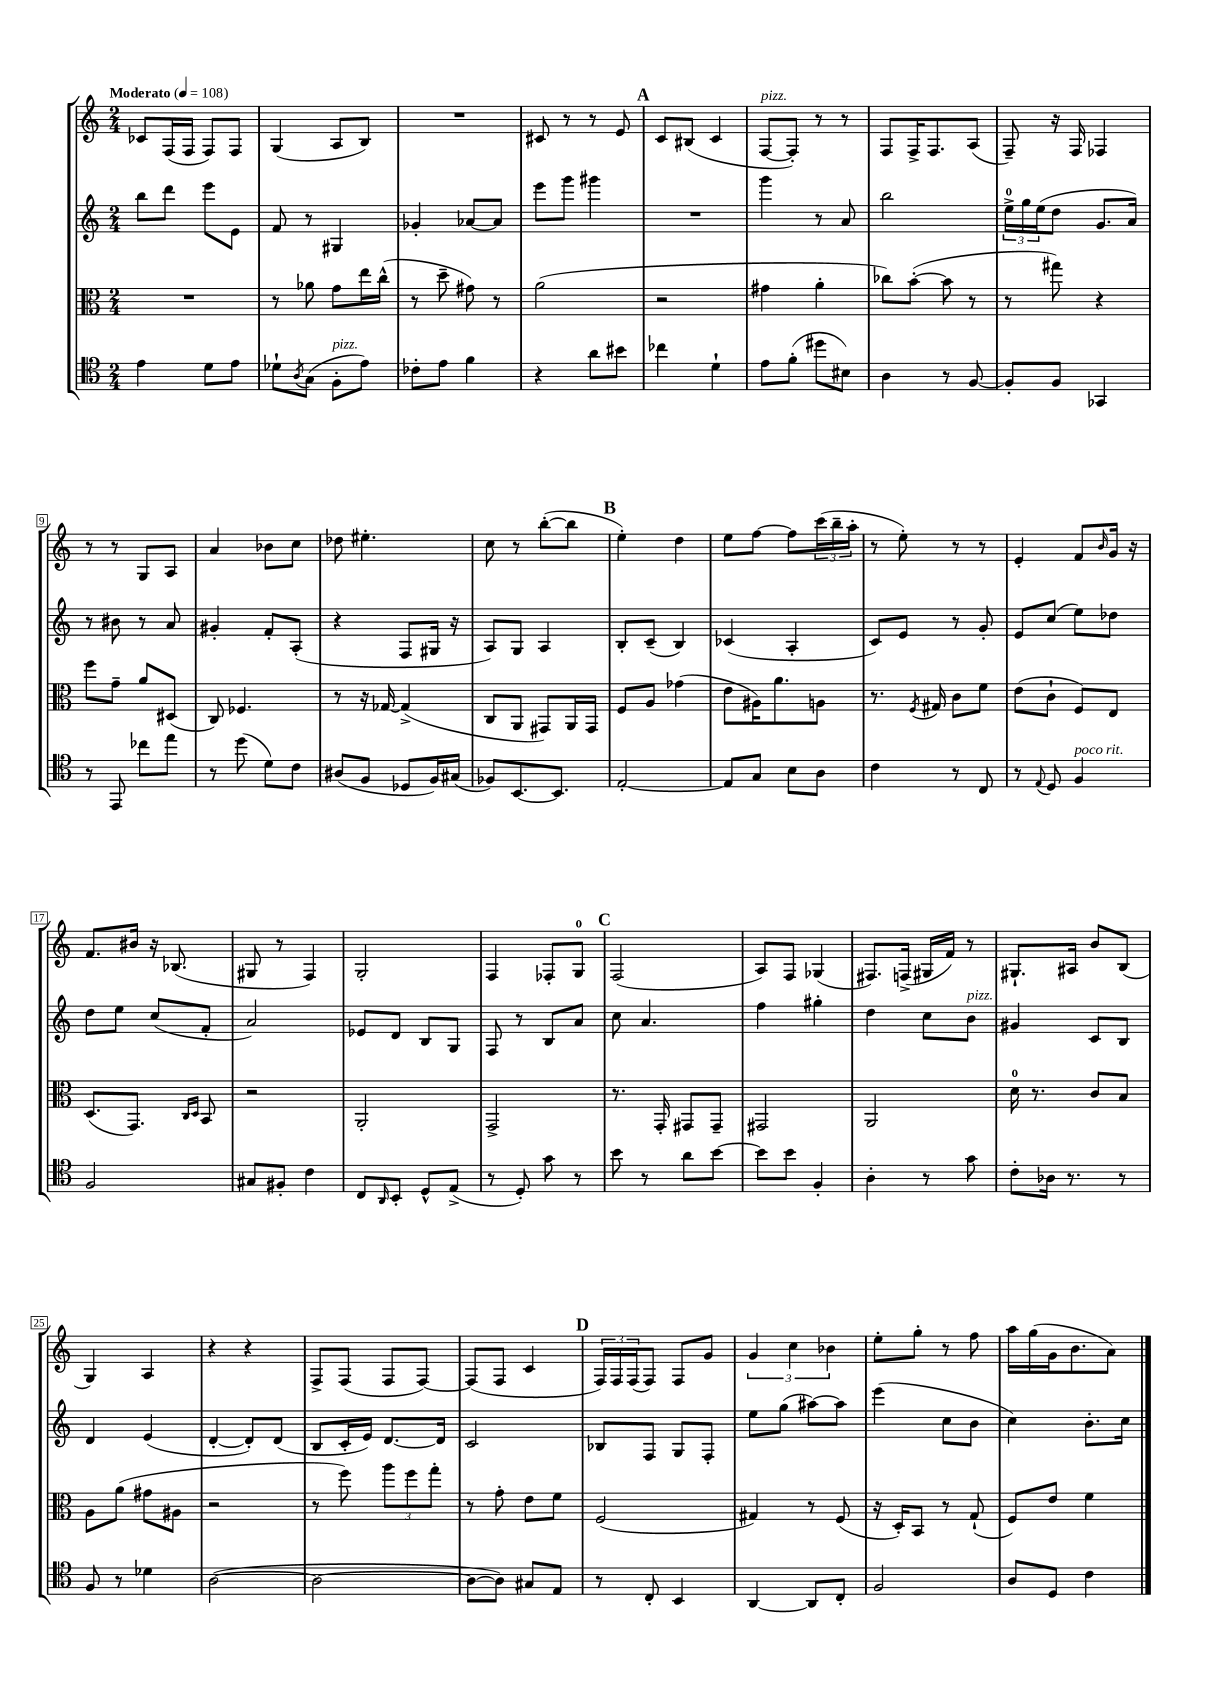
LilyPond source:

<<
\new StaffGroup <<
\new Staff = "s0" {
    \clef treble \key c \major \numericTimeSignature \time 2/4 \tempo "Moderato" 4 = 108
    ces'8 f16( f16 f8) f8 |
    g4( a8 b8) |
    R2 |
    cis'8 r8 r8 e'8 |
    \mark \markup { \bold "A" } c'8 bis8( c'4 |
    f8~^\markup { \italic "pizz." } f8-.) r8 r8 |
    f8 f16-> f8. a8( |
    f8--) r16 f16 fes4 |
    r8 r8 g8 a8 |
    a'4 bes'8 c''8 |
    des''8 eis''4.-. |
    c''8 r8 b''8~-.( b''8 |
    \mark \markup { \bold "B" } e''4-.) d''4 |
    e''8 f''8~ f''8 \tuplet 3/2 { c'''16( b''16-- a''16-. } |
    r8 e''8-.) r8 r8 |
    e'4-. f'8 \grace { b'16 } g'16 r16 |
    f'8. bis'16 r16 bes8.( |
    gis8 r8 f4) |
    g2-. |
    f4 fes8-. g8-0 |
    \mark \markup { \bold "C" } f2( |
    a8) f8 ges4( |
    fis8.) f16->( gis16 f'16) r8 |
    gis8.-! ais16 b'8 b8( |
    g4) a4 |
    r4 r4 |
    f8-> f8( f8 f8~) |
    f8( f8 c'4 |
    \mark \markup { \bold "D" } \tuplet 3/2 { f16) f16 f16( } f8) f8 g'8 |
    \tuplet 3/2 { g'4 c''4 bes'4 } |
    e''8-. g''8-. r8 f''8 |
    a''16 g''16( g'16 b'8. a'8) \bar "|." |
}
\new Staff = "s1" {
    \clef treble \key c \major \numericTimeSignature \time 2/4
    b''8 d'''8 e'''8 e'8 |
    f'8 r8 gis4 |
    ges'4-. aes'8~ aes'8 |
    e'''8 g'''8 gis'''4 |
    \mark \markup { \bold "A" } R2 |
    g'''4 r8 a'8 |
    b''2 |
    \tuplet 3/2 { e''16-0-> g''16 e''16( } d''8 g'8. a'16) |
    r8 bis'8 r8 a'8 |
    gis'4-. f'8-. a8-.( |
    r4 f8 gis16 r16 |
    a8) g8 a4 |
    \mark \markup { \bold "B" } b8-. c'8--( b4) |
    ces'4( a4-. |
    c'8) e'8 r8 g'8-. |
    e'8 c''8( e''8) des''8 |
    d''8 e''8 c''8( f'8-. |
    a'2) |
    ees'8 d'8 b8 g8 |
    f8 r8 b8 a'8 |
    \mark \markup { \bold "C" } c''8 a'4. |
    f''4 gis''4-. |
    d''4 c''8 b'8^\markup { \italic "pizz." } |
    gis'4 c'8 b8 |
    d'4 e'4( |
    d'4~-. d'8-.) d'8( |
    b8 c'16-. e'16) d'8.~ d'16 |
    c'2 |
    \mark \markup { \bold "D" } bes8 f8 g8 f8-. |
    e''8 g''8( ais''8~) ais''8 |
    e'''4( c''8 b'8 |
    c''4) b'8.-. c''16 \bar "|." |
}
\new Staff = "s2" {
    \clef alto \key c \major \numericTimeSignature \time 2/4
    R2 |
    r8 aes'8 g'8 e''16 c''16-^( |
    r8 d''8-- gis'8) r8 |
    a'2( |
    \mark \markup { \bold "A" } r2 |
    gis'4 a'4-. |
    ces''8) b'8~-.( b'8 r8 |
    r8 gis''8) r4 |
    f''8 g'8-- a'8 dis8( |
    c8) fes4. |
    r8 r16 ges16~ ges4->( |
    c8 a,8 gis,8) a,16 gis,16 |
    \mark \markup { \bold "B" } f8 a8 ges'4( |
    e'8 ais16) a'8. a8 |
    r8. \acciaccatura { f8 } gis16 c'8 f'8 |
    e'8( c'8-! f8) e8 |
    d8.( g,8.) \grace { c16 d16 } b,8 |
    r2 |
    a,2-. |
    g,2-> |
    \mark \markup { \bold "C" } r8. g,16-. gis,8 gis,8-- |
    gis,2 |
    a,2 |
    d'16-0 r8. c'8 b8 |
    a8 a'8( gis'8 ais8 |
    r2 |
    r8 f''8) \tuplet 3/2 { a''8 f''8 g''8-. } |
    r8 g'8-. e'8 f'8 |
    \mark \markup { \bold "D" } f2( |
    gis4) r8 f8( |
    r16 d16-.) b,8 r8 g8-!( |
    f8) e'8 f'4 \bar "|." |
}
\new Staff = "s3" {
    \clef tenor \key c \major \numericTimeSignature \time 2/4
    e'4 d'8 e'8 |
    des'8-! \acciaccatura { a8 } g8( f8-.^\markup { \italic "pizz." } e'8) |
    ces'8-. e'8 f'4 |
    r4 a'8 bis'8 |
    \mark \markup { \bold "A" } ces''4 d'4-! |
    e'8 f'8-.( dis''8 bis8) |
    a4 r8 f8~ |
    f8-. f8 ges,4 |
    r8 e,8 ces''8 e''8 |
    r8 d''8( d'8) c'8 |
    ais8( f8 des8 f16) gis16( |
    fes8) b,8.~ b,8. |
    \mark \markup { \bold "B" } e2~-. |
    e8 g8 b8 a8 |
    c'4 r8 c8 |
    r8 \appoggiatura { e8 } d8 f4^\markup { \italic "poco rit." } |
    f2 |
    gis8 fis8-. c'4 |
    c8 \grace { a,16 } b,8-. d8-^ e8->( |
    r8 d8-.) g'8 r8 |
    \mark \markup { \bold "C" } b'8 r8 a'8 b'8~ |
    b'8 b'8 f4-. |
    a4-. r8 g'8 |
    c'8-. aes16 r8. r8 |
    f8 r8 des'4 |
    a2~( |
    a2~ |
    a8~ a8) gis8 e8 |
    \mark \markup { \bold "D" } r8 c8-. b,4 |
    a,4~ a,8 c8-. |
    f2 |
    a8 d8 c'4 \bar "|." |
}
>>
>>
\layout { \context { \Score \override BarNumber.stencil = #(make-stencil-boxer 0.1 0.3 ly:text-interface::print) } }
